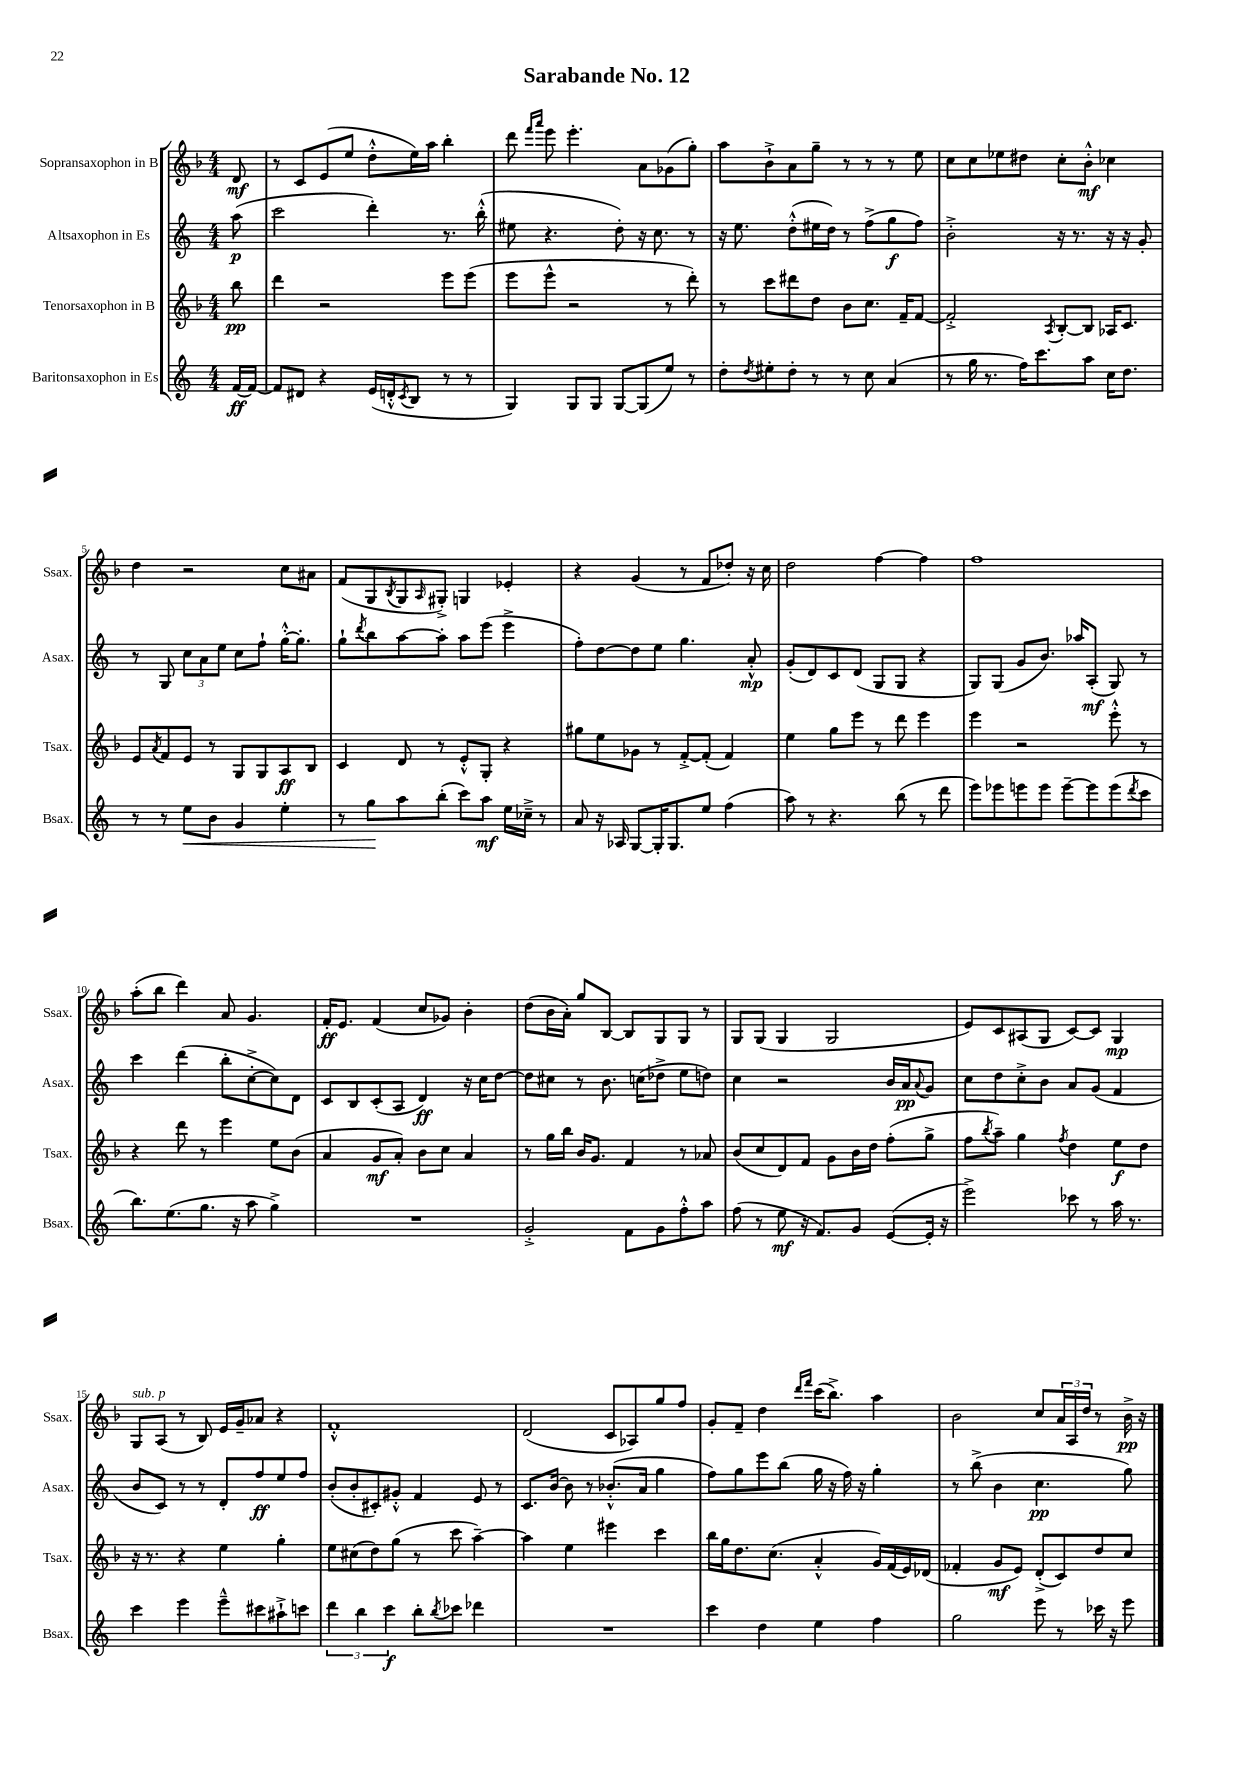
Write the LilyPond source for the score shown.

\header { title = "Sarabande No. 12" }
<<
\new StaffGroup <<
\new Staff = "s0" \with { instrumentName = "Sopransaxophon in B" shortInstrumentName = "Ssax." } {
    \clef treble \key f \major \numericTimeSignature \time 4/4 \partial 8
    d'8\mf |
    r8 c'8 e'8( e''8 d''8-.-^ e''16) a''16 bes''4-. |
    d'''8 \grace { f'''16 a'''16 } e'''8 e'''4.-. a'8 ges'8( g''8-.) |
    a''8 bes'8-!-> a'8 g''8-- r8 r8 r8 e''8 |
    c''8 c''8 ees''8 dis''8 c''8-. bes'8-.-^\mf ces''4 |
    d''4 r2 c''8 ais'8 |
    f'8( g8 \acciaccatura { bes8 } g8 \grace { a16 } gis8-.->) g4 ees'4-. |
    r4 g'4( r8 f'8 des''8-.) r16 c''16 |
    d''2 f''4~ f''4 |
    f''1 |
    a''8-.( bes''8 d'''4) a'8 g'4. |
    f'16-.\ff e'8. f'4( c''8 ges'8) bes'4-. |
    d''8( bes'16 a'16-.) g''8 bes8~ bes8 g8 g8 r8 |
    g8 g8( g4 g2 |
    e'8) c'8 ais8( g8 c'8~) c'8 g4\mp |
    g8^\markup { \italic "sub. p" } a8( r8 bes8) e'16 g'16-- aes'8 r4 |
    f'1-.-^ |
    d'2( c'8 aes8) g''8 f''8 |
    g'8-. f'8-- d''4 \grace { d'''16 f'''16 } c'''16( bes''8.->) a''4 |
    bes'2 c''8 \tuplet 3/2 { a'16 a16 d''16 } r8 bes'16->\pp r16 \bar "|." |
}
\new Staff = "s1" \with { instrumentName = "Altsaxophon in Es" shortInstrumentName = "Asax." } {
    \clef treble \key c \major \numericTimeSignature \time 4/4 \partial 8
    a''8\p( |
    c'''2 d'''4-.) r8. b''16-.-^( |
    eis''8 r4. d''8-.) r16 c''8. r8 |
    r16 e''8. d''8-.-^( eis''16 d''16) r8 f''8->( g''8\f f''8) |
    b'2-.-> r16 r8. r16 r16 g'8-. |
    r8 g8 \tuplet 3/2 { c''8 a'8 e''8 } c''8 f''8-! g''16~-.-^ g''8.-. |
    g''8-! \acciaccatura { d'''8 } b''8 a''8~ a''8-. a''8 e'''8( e'''4-> |
    f''8-.) d''8~ d''8 e''8 g''4. a'8-.-^\mp |
    g'8-.( d'8) c'8 d'8( g8 g8 r4 |
    g8) g8( g'8 b'8.) aes''16 a8-.\mf( g8) r8 |
    c'''4 d'''4( b''8-. c''8~-.-> c''8) d'8 |
    c'8 b8 c'8-.( a8 d'4\ff) r16 c''16 d''8~ |
    d''8 cis''8 r8 b'8. c''16( des''8-> e''8 d''8) |
    c''4 r2 b'16 a'16\pp \appoggiatura { a'8 } g'8 |
    c''8 d''8 c''8-.-> b'8 a'8 g'8( f'4 |
    b'8 c'8) r8 r8 d'8-. f''8\ff e''8 f''8 |
    b'8-.( b'8-. cis'8-.) gis'8-.-^ f'4 e'8 r8 |
    c'8. b'16~ b'8 r8 bes'8.-.-^( a'16 g''4 |
    f''8) g''8 e'''8 b''8( g''16 r16 f''16) r16 g''4-. |
    r8 b''8->( b'4 c''4.\pp g''8) \bar "|." |
}
\new Staff = "s2" \with { instrumentName = "Tenorsaxophon in B" shortInstrumentName = "Tsax." } {
    \clef treble \key f \major \numericTimeSignature \time 4/4 \partial 8
    bes''8\pp |
    d'''4 r2 e'''8 e'''8( |
    e'''8 e'''8-^ r2 r8 d'''8-.) |
    r8 c'''8 dis'''8 d''8 bes'8 c''8. f'16-- f'8~ |
    f'2-.-> \acciaccatura { a8 } bes8~-. bes8 aes16 c'8. |
    e'8 \acciaccatura { a'8 } f'8 e'8 r8 g8 g8 a8\ff bes8 |
    c'4 d'8 r8 e'8-.-^ g8-. r4 |
    gis''8 e''8 ges'8 r8 f'8~-.-> f'8-.( f'4) |
    e''4 g''8 e'''8 r8 d'''8 e'''4 |
    e'''4 r2 e'''8-.-^ r8 |
    r4 d'''8 r8 e'''4 e''8 bes'8( |
    a'4 g'8\mf a'8-.) bes'8 c''8 a'4 |
    r8 g''16 bes''16 bes'16 g'8. f'4 r8 aes'8 |
    bes'8( c''8 d'8) f'8 g'8 bes'16 d''16 f''8-.( g''8-> |
    f''8 \acciaccatura { bes''8 } a''8--) g''4 \acciaccatura { f''8 } d''4 e''8\f d''8 |
    r16 r8. r4 e''4 g''4-. |
    e''8 cis''8( d''8) g''8( r8 c'''8 a''4~--) |
    a''4 e''4 eis'''4 c'''4 |
    bes''16 g''16 d''8. c''8.( a'4-.-^ g'16) f'16( e'16) des'16( |
    fes'4-. g'8\mf e'8) d'8-.->( c'8) d''8 c''8 \bar "|." |
}
\new Staff = "s3" \with { instrumentName = "Baritonsaxophon in Es" shortInstrumentName = "Bsax." } {
    \clef treble \key c \major \numericTimeSignature \time 4/4 \partial 8
    f'16~\ff f'16~ |
    f'8 dis'8 r4 e'16( d'16-.-^ \acciaccatura { c'8 } b8 r8 r8 |
    g4) g8 g8 g8~ g8( e''8) r8 |
    d''8-. \acciaccatura { d''8 } eis''8-. d''8-. r8 r8 c''8 a'4( |
    r8 g''16 r8. f''16) c'''8. a''8 c''16 d''8. |
    r8 r8 e''8\< b'8 g'4 e''4-. |
    r8 g''8\! a''8 b''8-.( c'''8) a''8\mf e''16 ces''16---> r8 |
    a'8 r16 aes16 g8~ g16-. g8. e''8 f''4( |
    a''8) r8 r4. b''8( r8 d'''8 |
    e'''8) ees'''8 e'''8 e'''8 e'''8~-- e'''8 e'''8( \acciaccatura { d'''8 } c'''8 |
    b''8.) e''8.( g''8. r16 a''8 g''4->) |
    R1 |
    g'2-.-> f'8 g'8 f''8-.-^ a''8 |
    f''8( r8 e''8\mf r16 f'8.) g'8 e'8~( e'16-. r16 |
    e'''2->) ces'''8 r8 a''16 r8. |
    c'''4 e'''4 e'''8---^ cis'''8 ais''8-!-> c'''8 |
    \tuplet 3/2 { d'''4 b''4 c'''4\f } b''8-. \acciaccatura { b''8 } ces'''8 des'''4 |
    R1 |
    c'''4 d''4 e''4 f''4 |
    g''2 e'''8 r8 ces'''16 r16 e'''8 \bar "|." |
}
>>
>>
